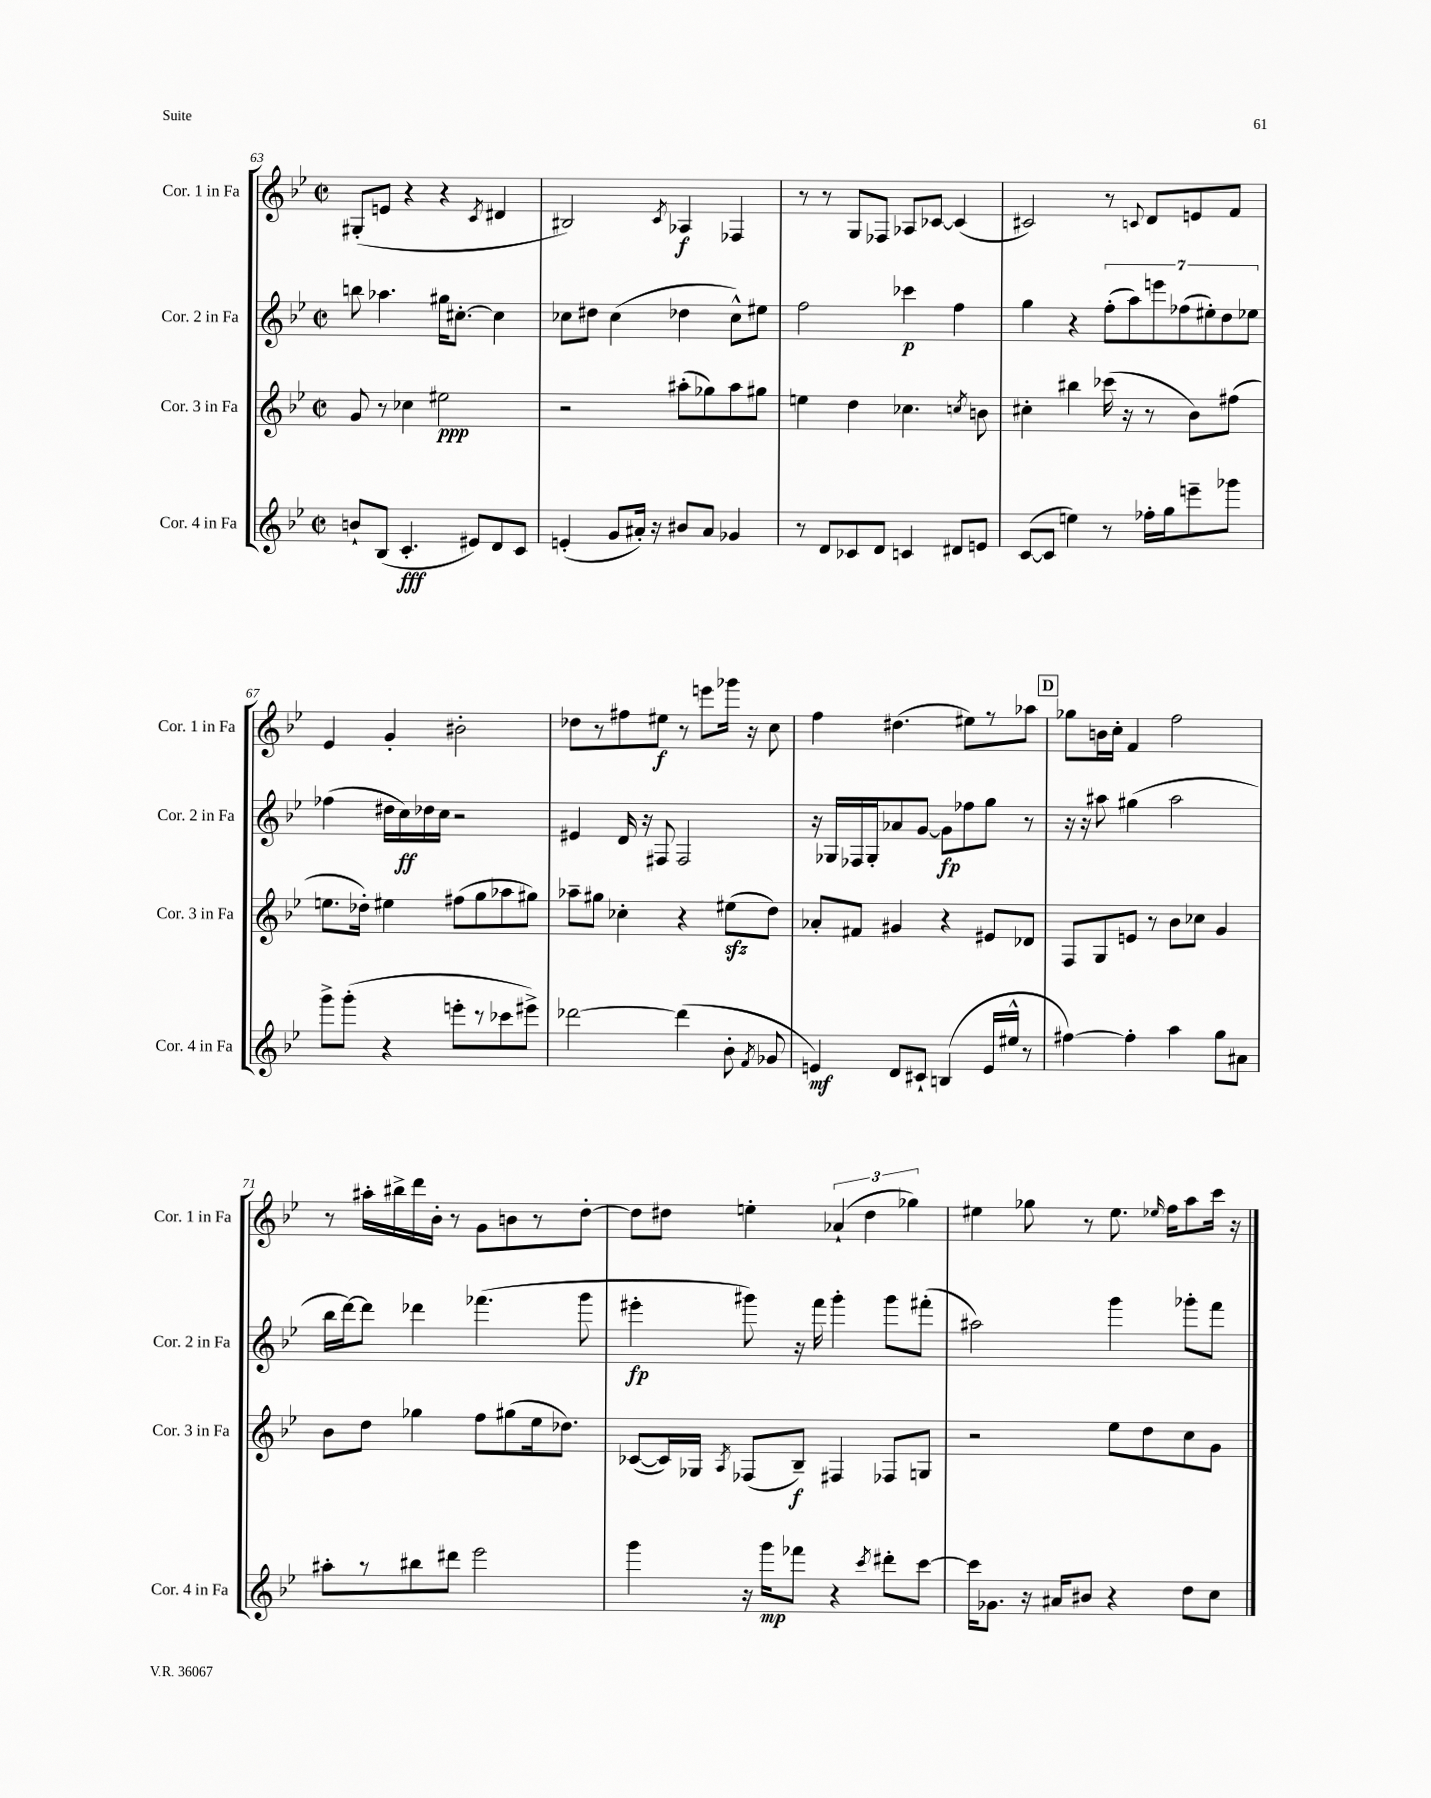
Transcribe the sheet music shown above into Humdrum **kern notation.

**kern	**kern	**kern	**kern
*staff4	*staff3	*staff2	*staff1
*clefG2	*clefG2	*clefG2	*clefG2
*k[b-e-]	*k[b-e-]	*k[b-e-]	*k[b-e-]
*M2/2	*M2/2	*M2/2	*M2/2
*met(c|)	*met(c|)	*met(c|)	*met(c|)
8b`	8g	8bb	(8G#'
(8B-	8r	4.aa-	8e
4.c'	4cc-	.	4r
.	2ee#	16gg#	4r
.	.	[8.cc#'	.
8e#)	.	.	.
.	.	.	8qc
8d	.	4cc#]	4d#
8c	.	.	.
=	=	=	=
(4e'	2r	8cc-	2B#)
.	.	8dd#	.
8g	.	(4cc-	.
16a#')	.	.	.
16r	.	.	.
.	.	.	8qc
8b#	(8aa#'	4dd-	4A-
8a#	8gg-)	.	.
4g-	8aa#	8cc-^^)	4F-
.	8gg#	8ee#	.
=	=	=	=
8r	4ee	2ff	8r
8d	.	.	8r
8c-	4dd	.	8G
8d	.	.	8F-
4c	4.cc-	4ccc-	8A-
.	.	.	[8c-
8d#	.	4ff	(4c-]
.	8qcc	.	.
8e	8b	.	.
=	=	=	=
([8c	4cc#'	4gg	2c#)
8c]	.	.	.
4ee)	4bb#	4r	.
8r	(16ccc-	(14ff'	8r
.	16r	.	.
.	.	14aa)	.
.	.	.	8qqc
16ff-'	8r	.	8d
.	.	14eee	.
16gg	.	.	.
.	.	(14ff-	.
8eee~	8b-)	.	8e
.	.	14ee#')	.
.	.	14dd	.
8ggg-	(8ff#	.	8f
.	.	14ee-	.
=	=	=	=
8ggg^	8.ee	(4ff-	4e-
(8ggg'	.	.	.
.	16dd-')	.	.
4r	4ee#	16dd#	4g'
.	.	16cc)	.
.	.	16dd-	.
.	.	16cc	.
8eee'	(8ff#	2r	2b#'
8r	8gg	.	.
8ccc-	8aa-	.	.
8eee#^)	8gg#)	.	.
=	=	=	=
[2ddd-	8aa-~	4e#	8dd-
.	8gg#	.	8r
.	4cc-'	16d	8ff#
.	.	16r	.
.	.	8F#	8ee#
(4ddd-]	4r	2F#	8r
.	.	.	8eee
8b-'	(8ee#	.	16ggg-
.	.	.	16r
8qf	.	.	.
8g-	8dd)	.	8cc
=	=	=	=
4e)	8a-'	16r	4ff
.	.	16G-	.
.	8f#	16F-	.
.	.	16G-'	.
8d	4g#	8a-	(4.dd#
8c#`	.	[8g	.
(4B	4r	8g]	.
.	.	8ff-	8ee#)
16e	8e#	8gg	8r
16ee#^^	.	.	.
8r	8d-	8r	8aa-
=	=	=	=
[4ff#)	8F	16r	8gg-
.	.	16r	.
.	8G	8aa#	16b
.	.	.	16cc'
4ff#']	8e	(4gg#	4f
.	8r	.	.
4aa	8b-	2aa#	2ff
.	8cc-	.	.
8gg	4g	.	.
8a#	.	.	.
=	=	=	=
8aa#'	8b-	16bb-	8r
.	.	[16ddd)	.
8r	8dd	8ddd]	16aa#'
.	.	.	16bb#^
8bb#	4gg-	4ddd-	16ddd
.	.	.	16b-'
8ddd#	.	.	8r
2eee-	8ff	(4.fff-	8g
.	(8gg#	.	8b
.	16ee-	.	8r
.	8.dd-)	.	.
.	.	8ggg	[8dd'
=	=	=	=
4ggg	([8c-	4eee#'	8dd]
.	16c-])	.	8dd#
.	16G-	.	.
.	8qA	.	.
16r	(8F-	8ggg#)	4ee'
16ggg	.	.	.
8fff-	8B-~)	16r	.
.	.	16fff	.
4r	4F#	4ggg#'	(6a-`
.	.	.	6dd#
8qccc	.	.	.
8ddd#'	8F-	8ggg#	.
.	.	.	6gg-)
[8ccc	8G	(8fff#'	.
=	=	=	=
16ccc]	2r	2aa#)	4ee#
8.g-	.	.	.
16r	.	.	8gg-
16a#	.	.	.
8b#	.	.	8r
4r	8ee-	4ggg	8.ee#
.	8dd	.	.
.	.	.	16qqee-
.	.	.	16ff
8dd	8cc	8ggg-'	8aa
8cc	8g	8fff	16ccc
.	.	.	16r
==	==	==	==
*-	*-	*-	*-
